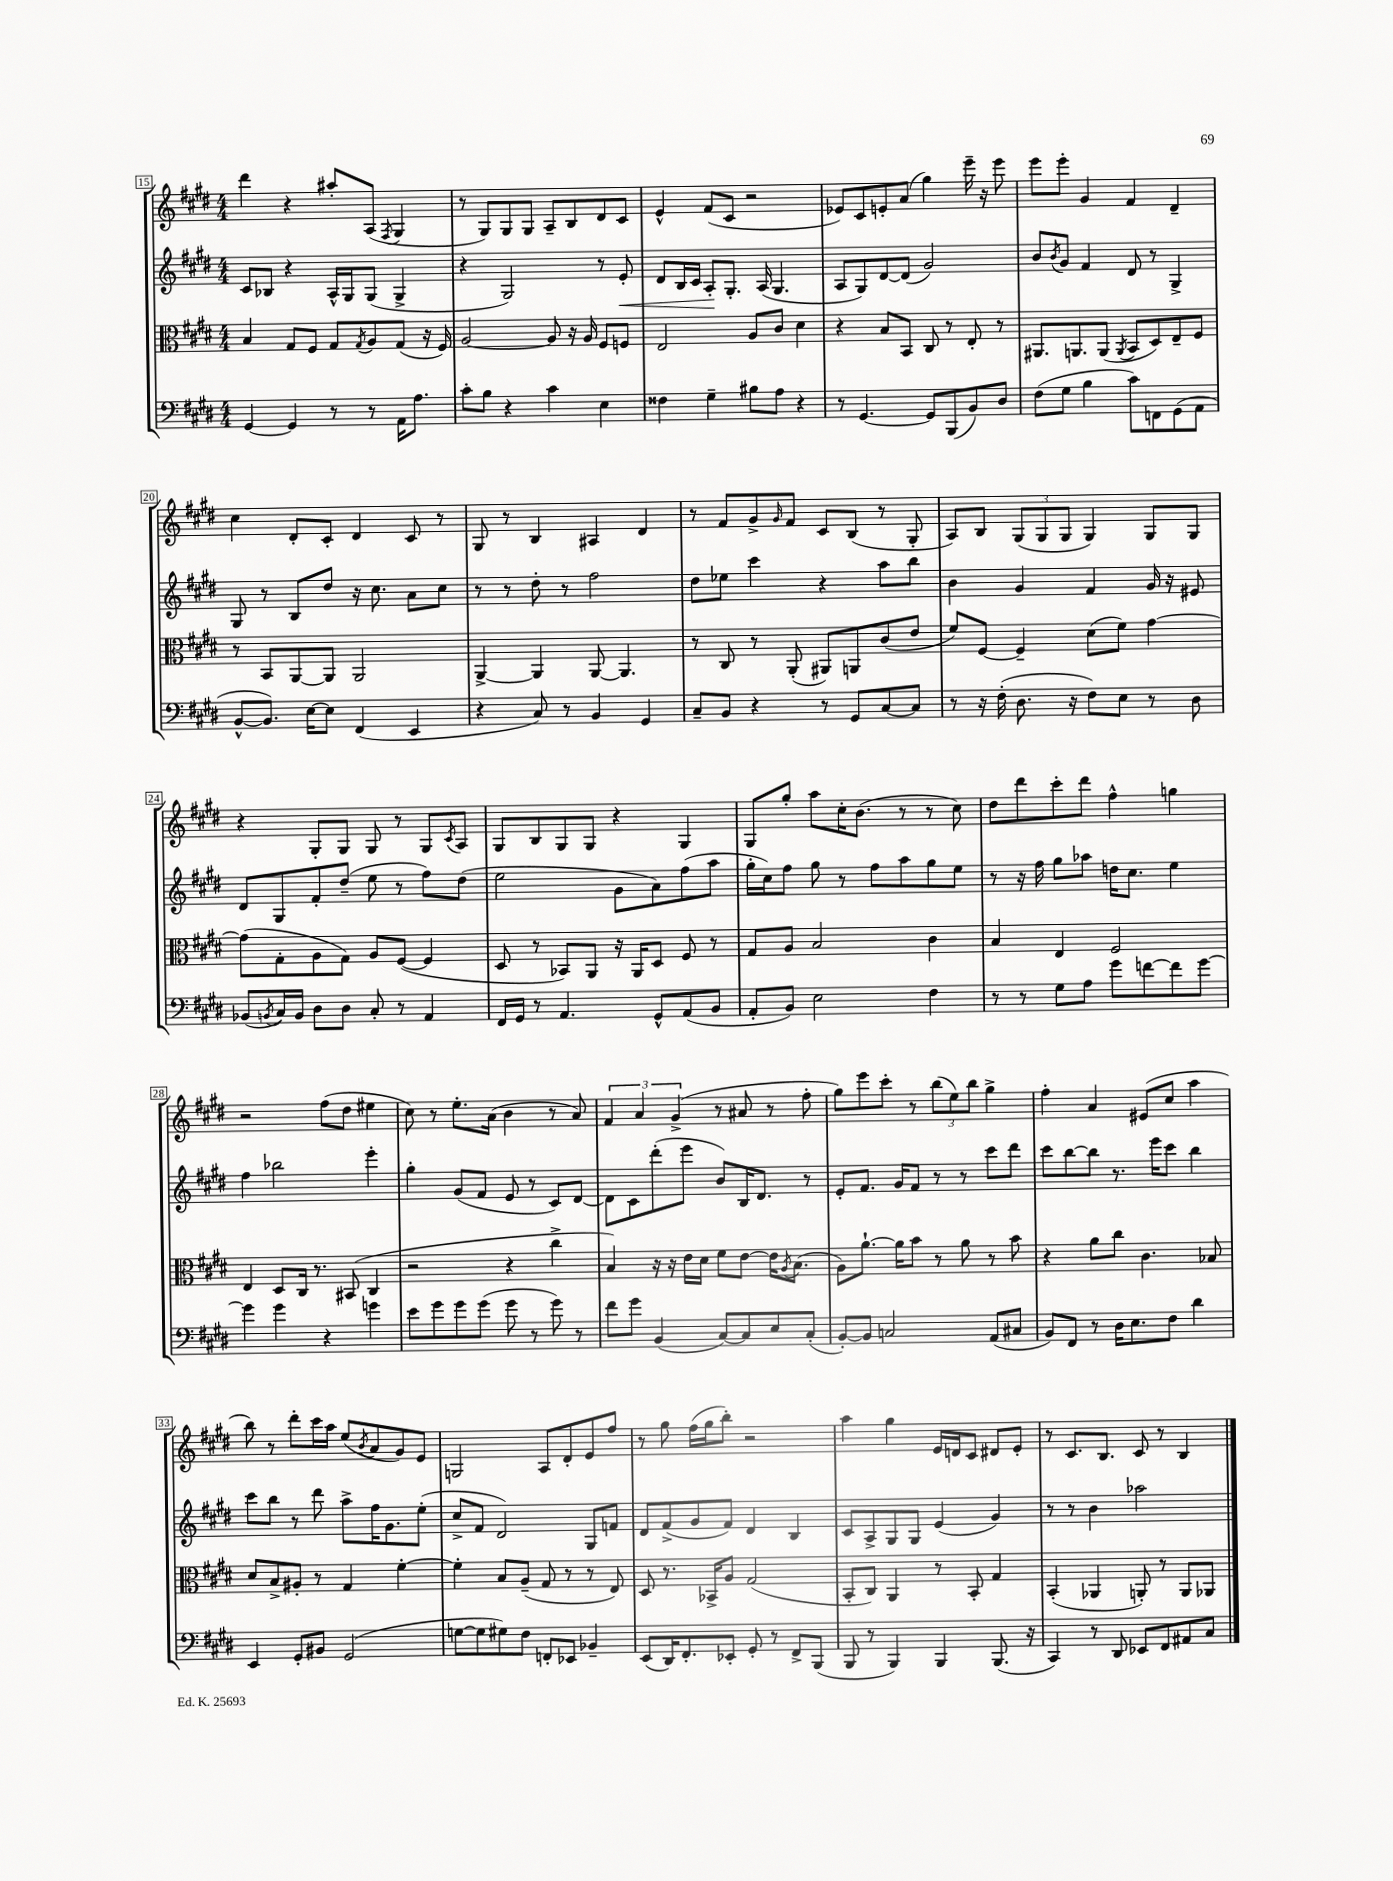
<<
\new StaffGroup <<
\new Staff = "s0" {
    \clef treble \key e \major \numericTimeSignature \time 4/4
    dis'''4 r4 ais''8-. a8( \acciaccatura { fis8 } gis4 |
    r8 gis8) gis8 gis8 a8-- b8 dis'8 cis'8 |
    e'4-^ fis'8( cis'8 r2 |
    ees'8) cis'8 e'8-. a'8( gis''4) e'''16-- r16 e'''8 |
    e'''8 e'''8-. gis'4 fis'4 dis'4-- |
    cis''4 dis'8-. cis'8-. dis'4 cis'8 r8 |
    gis8 r8 b4 ais4 dis'4 |
    r8 fis'8 gis'8-> \grace { gis'16 } fis'8 cis'8 b8( r8 gis8-. |
    a8) b8 \tuplet 3/2 { gis8( gis8 gis8 } gis4) gis8 gis8 |
    r4 gis8-. gis8 gis8 r8 gis8 \acciaccatura { cis'8 } a8 |
    gis8 b8 gis8 gis8 r4 gis4 |
    gis8 gis''8-. a''8 cis''16-. b'8.( r8 r8 cis''8) |
    dis''8 dis'''8 cis'''8-. dis'''8 fis''4-^ g''4 |
    r2 fis''8( dis''8 eis''4 |
    cis''8) r8 e''8.-. a'16( b'4 r8 a'8) |
    \tuplet 3/2 { fis'4 a'4 gis'4->( } r8 ais'8 r8 fis''8-. |
    gis''8) e'''8 cis'''8-. r8 \tuplet 3/2 { b''8( e''8) b''8 } gis''4-> |
    fis''4-. a'4 eis'8( cis''8 a''4 |
    b''8) r8 dis'''8-. cis'''16 a''16 e''8( \acciaccatura { b'8 } a'8 gis'8) e'8 |
    g2 a8 dis'8-. e'8 fis''8 |
    r8 gis''8 fis''16( gis''16 b''8-.) r2 |
    a''4 gis''4 e'16 d'16 cis'8 dis'8 e'8-. |
    r8 cis'8. b8. cis'8 r8 b4 \bar "|." |
}
\new Staff = "s1" {
    \clef treble \key e \major \numericTimeSignature \time 4/4
    cis'8 bes8 r4 a16-^ gis16 gis8( gis4-> |
    r4 gis2) r8 e'8-.\< |
    dis'8 b16 cis'16 a8-.\! gis8.-. a16( gis4. |
    a8 gis8) dis'8~ dis'8( gis'2) |
    b'8 \acciaccatura { b'8 } gis'8 fis'4 dis'8 r8 gis4-> |
    gis8 r8 b8 dis''8 r16 cis''8. a'8 cis''8 |
    r8 r8 dis''8-. r8 fis''2 |
    dis''8 ees''8 cis'''4 r4 a''8 b''8 |
    b'4 gis'4 fis'4 gis'16 r16 eis'8 |
    dis'8 gis8 fis'8-. dis''8--( e''8 r8 fis''8) dis''8( |
    e''2 gis'8 a'8) fis''8( a''8 |
    gis''16-. cis''16) fis''8 gis''8 r8 fis''8 a''8 gis''8 e''8 |
    r8 r16 fis''16 gis''8 aes''8 d''16 cis''8. e''4 |
    fis''4 bes''2 e'''4-. |
    gis''4-. gis'8( fis'8 e'8 r8 cis'8) dis'8~ |
    dis'8 cis'8 dis'''8-.( e'''8 b'8) b16 dis'8. r8 |
    e'8-. fis'8. gis'16 fis'8 r8 r8 cis'''8 dis'''8 |
    cis'''8 b''8~ b''8 r8. e'''16 cis'''8 b''4 |
    cis'''8 b''8 r8 dis'''8 a''8-> fis''16 gis'8. e''8-.( |
    cis''8-> fis'8 dis'2) gis8 f'8 |
    dis'8 fis'8->( gis'8 fis'8) dis'4 b4 |
    cis'8 a8-> gis8 gis8 e'4( gis'4) |
    r8 r8 b'4 aes''2 \bar "|." |
}
\new Staff = "s2" {
    \clef alto \key e \major \numericTimeSignature \time 4/4
    b4 gis8 fis8 gis8 \acciaccatura { gis8 } a8 gis8( r16 fis16) |
    a2~ a8 r16 a16 fis8 f8 |
    e2 a8 cis'8 dis'4 |
    r4 b8 b,8 cis8 r8 e8-. r8 |
    ais,8. a,8. a,8( \acciaccatura { a,8 } b,8 dis8) e8-- fis8 |
    r8 b,8 a,8~ a,8 a,2 |
    a,4~-> a,4 a,8~ a,4. |
    r8 cis8 r8 a,8-.( ais,8) a,8 cis'8( e'8 |
    fis'8) fis8~ fis4-- dis'8( fis'8) gis'4~ |
    gis'8( gis8-. a8 gis8) a8 fis8~( fis4 |
    dis8 r8 bes,8) a,8 r16 a,16 dis8 fis8 r8 |
    gis8 a8 b2 cis'4 |
    b4 e4 fis2 |
    e4 dis8 cis16 r8. bis,8( cis4 |
    r2 r4 cis''4-> |
    b4) r16 r16 e'16 dis'16 fis'8 e'8~ e'16 \acciaccatura { a8 } b8.( |
    a8) a'8.~-! a'16 b'8 r8 a'8 r8 b'8 |
    r4 a'8 cis''8 cis'4. bes8 |
    dis'8 b8-> ais8-. r8 gis4 fis'4~-. |
    fis'4-. b8 a8--( gis8 r8 r8 e8) |
    dis8 r8. bes,16-> a8 gis2( |
    b,8-. cis8) a,4 r8 b,8-. gis4 |
    b,4-.( aes,4 a,8-.) r8 a,8 aes,8 \bar "|." |
}
\new Staff = "s3" {
    \clef bass \key e \major \numericTimeSignature \time 4/4
    gis,4~ gis,4 r8 r8 a,16 a8. |
    cis'8-. b8 r4 cis'4 e4 |
    fisis4 gis4-- bis8 a8 r4 |
    r8 gis,4.~ gis,8 b,,8( b,8) dis8 |
    fis8( gis8 b4 cis'8) f,8 gis,8( a,8 |
    b,8~-^ b,8.) e16~ e8 fis,4( e,4 |
    r4 cis8) r8 b,4 gis,4 |
    cis8-- b,8 r4 r8 gis,8 cis8~ cis8 |
    r8 r16 fis16-.( dis8. r16 fis8) e8 r8 dis8 |
    bes,8( \acciaccatura { b,8 } cis16) b,16 dis8 dis8 cis8-. r8 a,4 |
    fis,16 gis,16 r8 a,4. gis,8-^ a,8( b,8 |
    a,8-. b,8) e2 fis4 |
    r8 r8 gis8 a8 gis'8 f'8~ f'8 gis'8~ |
    gis'4 gis'4 r4 g'4 |
    e'8 gis'8 gis'8 gis'8( gis'8 r8 gis'8) r8 |
    fis'8 gis'8 b,4( cis8~) cis8 e8 cis8-.( |
    b,8~-.) b,8 c2 a,8( cis8 |
    b,8) fis,8 r8 dis16 e8. fis8 dis'4 |
    e,4 gis,8-. bis,8 gis,2( |
    g8~ g8 gis8) fis8 f,8-. ees,8 bes,4-- |
    e,8( dis,16) fis,8.-. ees,8-. gis,8-. r8 fis,8-> b,,8( |
    b,,8 r8 b,,4) b,,4 b,,8.( r16 |
    cis,4) r8 dis,8 ees,8 fis,8 ais,8 cis8 \bar "|." |
}
>>
>>
\layout { \context { \Score currentBarNumber = #15 \override BarNumber.stencil = #(make-stencil-boxer 0.1 0.3 ly:text-interface::print) } }
